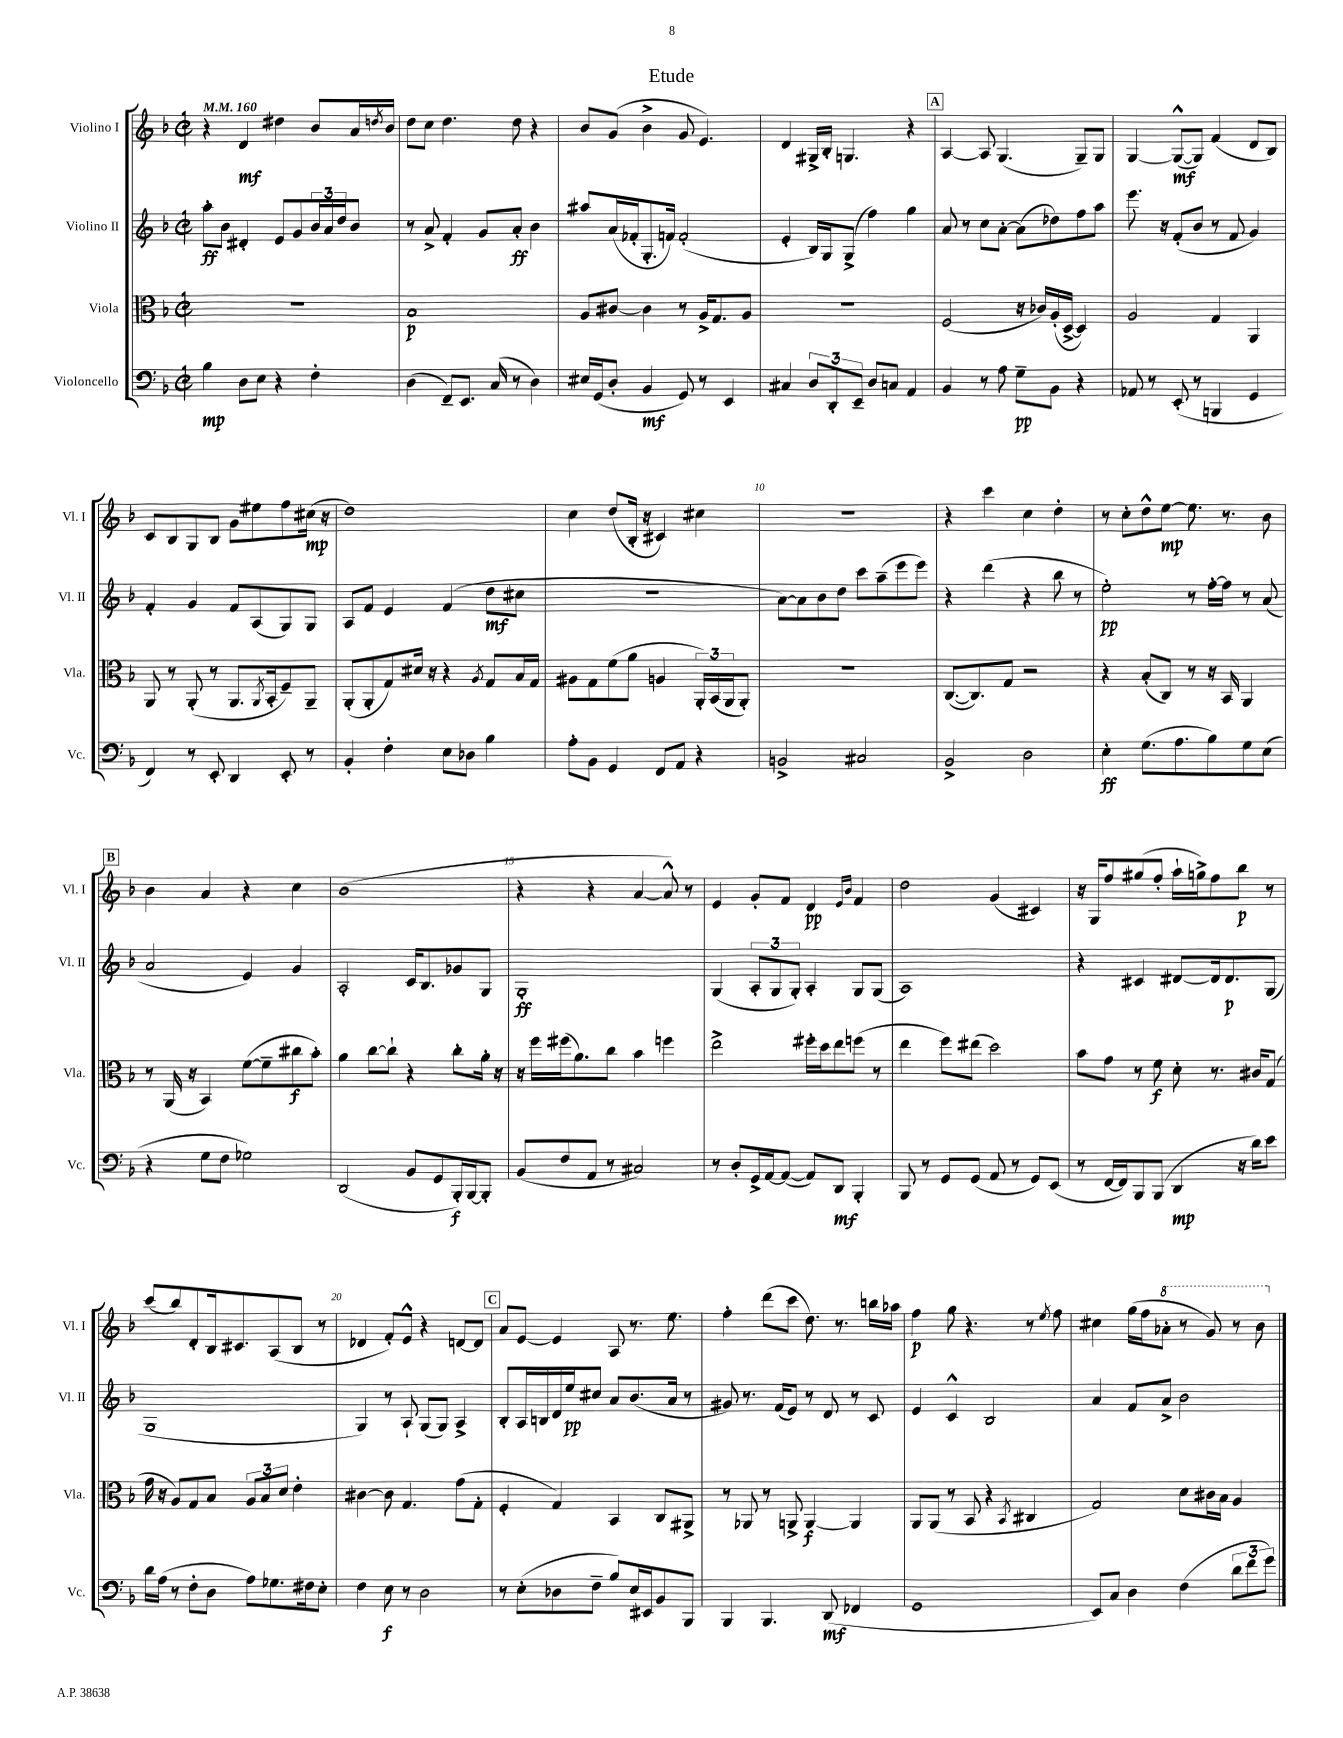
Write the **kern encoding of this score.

**kern	**dynam	**kern	**dynam	**kern	**dynam	**kern	**dynam
*part4	*part4	*part3	*part3	*part2	*part2	*part1	*part1
*staff4	*staff4	*staff3	*staff3	*staff2	*staff2	*staff1	*staff1
*I"Violoncello	*	*I"Viola	*	*I"Violino II	*	*I"Violino I	*
*I'Vc.	*	*I'Vla.	*	*I'Vl. II	*	*I'Vl. I	*
*clefF4	*	*clefC3	*	*clefG2	*	*clefG2	*
*k[b-]	*	*k[b-]	*	*k[b-]	*	*k[b-]	*
*M2/2	*	*M2/2	*	*M2/2	*	*M2/2	*
*met(c|)	*	*met(c|)	*	*met(c|)	*	*met(c|)	*
*MM160	*	*MM160	*	*MM160	*	*MM160	*
=1	=1	=1	=1	=1	=1	=1	=1
4B-\	mp	1r	.	8aa'\L	ff	4r	.
.	.	.	.	8b-\J	.	.	.
8D\L	.	.	.	4d#X'/	.	4d/	mf
8E\J	.	.	.	.	.	.	.
4r	.	.	.	8e/L	.	4dd#X\	.
.	.	.	.	8g/	.	.	.
4F'\	.	.	.	24b-/L	.	8b-/L	.
.	.	.	.	24a/	.	.	.
.	.	.	.	24dd/J	.	.	.
.	.	.	.	8b-/J	.	16a/L	.
.	.	.	.	.	.	8qddn/	.
.	.	.	.	.	.	16b-/JJ	.
=2	=2	=2	=2	=2	=2	=2	=2
(4D\	.	1B-	p	8r	.	8dd\L	.
.	.	.	.	8a^/	.	8cc\J	.
8FF~/L)	.	.	.	4f'/	.	4.dd\	.
8.EE/J	.	.	.	.	.	.	.
.	.	.	.	8g/L	.	.	.
(16C/	.	.	.	.	.	.	.
8r	.	.	.	8a'/J	ff	8dd\	.
4D\)	.	.	.	4b-\	.	4r	.
=3	=3	=3	=3	=3	=3	=3	=3
16E#X/LL	.	8A/L	.	8aa#X/L	.	8b-/L	.
(16GG/J	.	.	.	.	.	.	.
8D'/J	.	[8c#X/J	.	(16a/L	.	(8g/J	.
.	.	.	.	16f-X'/J	.	.	.
4BB-/	mf	4c#\]	.	8.G'/	.	4b-^\	.
.	.	.	.	16fn/Jk)	.	.	.
8GG/)	.	8r	.	(2f'/	.	8g/	.
8r	.	16A^/KL	.	.	.	4.e/)	.
.	.	8.G/	.	.	.	.	.
4EE/	.	.	.	.	.	.	.
.	.	8A/J	.	.	.	.	.
=4	=4	=4	=4	=4	=4	=4	=4
4C#X/	.	1r	.	4e'/	.	4d/	.
12D/L	.	.	.	16B-/LL)	.	16G#X^/LL	.
.	.	.	.	16G/J	.	16B-'/JJ	.
12DD'/	.	.	.	.	.	.	.
.	.	.	.	(8G^/J	.	4.Gn/	.
12EE~/J	.	.	.	.	.	.	.
8D/L	.	.	.	4ff\)	.	.	.
8Cn/J	.	.	.	.	.	.	.
4AA/	.	.	.	4gg\	.	4r	.
!!LO:REH:place=s1:t=A
=5	=5	=5	=5	=5	=5	=5	=5
4BB-/	.	(2F/	.	8a/	.	[4A/	.
.	.	.	.	8r	.	.	.
8r	.	.	.	8cc\L	.	8A/]	.
8A\	.	.	.	[8a'\J	.	(4.G/	.
8G~\L	pp	16r	.	(8a\L]	.	.	.
.	.	16c-X/LL)	.	.	.	.	.
8BB-\J	.	(16A'/	.	8dd-X\)	.	.	.
.	.	[16D^/JJ	.	.	.	.	.
4r	.	4D/])	.	8ff\	.	8G~/L)	.
.	.	.	.	8aa\J	.	8G/J	.
=6	=6	=6	=6	=6	=6	=6	=6
8AA-X/	.	2A/	.	8.eee\	.	[4G/	.
8r	.	.	.	.	.	.	.
.	.	.	.	16r	.	.	.
(8EE'/	.	.	.	(8f'/L	.	(8G^^/L_	mf
8r	.	.	.	8b-/J	.	8G/J])	.
4BBBn/	.	4G/	.	8r	.	(4f/	.
.	.	.	.	8f/	.	.	.
4GG/	.	4AA/	.	4g/)	.	8d/L	.
.	.	.	.	.	.	8B-/J)	.
!!LO:LB:g=z
=7	=7	=7	=7	=7	=7	=7	=7
4FF/)	.	8AA/	.	4f'/	.	8c/L	.
.	.	8r	.	.	.	8B-/	.
8r	.	(8AA'/	.	4g/	.	8G/	.
8EE'/	.	8r	.	.	.	8B-/J	.
4DD/	.	8.AA/L	.	8f/L	.	8g\L	.
.	.	.	.	(8A/	.	8ee#X\	.
.	.	8qAA/	.	.	.	.	.
.	.	16BB-'/k	.	.	.	.	.
8EE'/	.	8F~/)	.	8G/)	.	8ff\	.
8r	.	8AA~/J	.	8G/J	.	(16cc#X\Jk	mp
.	.	.	.	.	.	16r	.
=8	=8	=8	=8	=8	=8	=8	=8
4BB-'/	.	(8AA'/L	.	8A/L	.	1dd)	.
.	.	8AA'/	.	8f/J	.	.	.
4F'\	.	8G/)	.	4e/	.	.	.
.	.	16d#X/Jk	.	.	.	.	.
.	.	16r	.	.	.	.	.
8E\L	.	4r	.	(4f/	.	.	.
8D-X\J	.	.	.	.	.	.	.
.	.	8qA/	.	.	.	.	.
4B-\	.	8G/L	.	8dd\L	mf	.	.
.	.	16B-/L	.	8cc#X\J	.	.	.
.	.	16G/JJ	.	.	.	.	.
=9	=9	=9	=9	=9	=9	=9	=9
8A'\L	.	8A#X\L	.	1r	.	4cc\	.
8BB-\J	.	8G\	.	.	.	.	.
4GG/	.	(8f\	.	.	.	(8dd/L	.
.	.	8a\J	.	.	.	16B-'/Jk	.
.	.	.	.	.	.	16r	.
8FF/L	.	4An/	.	.	.	4c#X/)	.
8AA/J	.	.	.	.	.	.	.
4r	.	24AA'/LL)	.	.	.	4cc#X\	.
.	.	(24BB-/	.	.	.	.	.
.	.	24AA/J	.	.	.	.	.
.	.	8AA'/J)	.	.	.	.	.
=10	=10	=10	=10	=10	=10	=10	=10
2BBn^/	.	1r	.	[8a\L)	.	1r	.
.	.	.	.	8a\]	.	.	.
.	.	.	.	8b-\	.	.	.
.	.	.	.	8dd\J	.	.	.
2C#X/	.	.	.	8ccc\L	.	.	.
.	.	.	.	(8aa~\	.	.	.
.	.	.	.	8eee\	.	.	.
.	.	.	.	8eee\J)	.	.	.
=11	=11	=11	=11	=11	=11	=11	=11
2BB-^/	.	([8.C/L	.	4r	.	4r	.
.	.	8.C/])	.	.	.	.	.
.	.	.	.	(4ddd\	.	4ccc\	.
.	.	8G/J	.	.	.	.	.
2D\	.	2r	.	4r	.	4cc\	.
.	.	.	.	8bb-\	.	4dd'\	.
.	.	.	.	8r	.	.	.
=12	=12	=12	=12	=12	=12	=12	=12
4E'\	ff	4r	.	2ee'\)	pp	8r	.
.	.	.	.	.	.	8cc'\L	.
(8.G\L	.	(8B-'/L	.	.	.	8dd^^\	.
.	.	8C/J)	.	.	.	[8ee\J	mp
8.A\	.	.	.	.	.	.	.
.	.	8r	.	8r	.	8.ee\]	.
8B-\)	.	16r	.	[16ff'\LL	.	.	.
.	.	16BB-/	.	16ff\JJ]	.	8.r	.
8G\	.	4AA/	.	8r	.	.	.
(8E\J	.	.	.	(8a/	.	8b-\	.
!!LO:LB:g=z
!!LO:REH:place=s1:t=B
=13	=13	=13	=13	=13	=13	=13	=13
4r	.	8r	.	2a/	.	4b-\	.
.	.	(16AA/	.	.	.	.	.
.	.	16r	.	.	.	.	.
8G\L	.	4BB-/)	.	.	.	4a/	.
8F\J	.	.	.	.	.	.	.
2G-X\)	.	([8f\L	.	4e/)	.	4r	.
.	.	8f~\]	.	.	.	.	.
.	.	8cc#X\	f	4g/	.	4cc\	.
.	.	8b-'\J)	.	.	.	.	.
=14	=14	=14	=14	=14	=14	=14	=14
(2DD/	.	4a\	.	2A'/	.	(1b-	.
.	.	[8cc\L	.	.	.	.	.
.	.	8cc`\J]	.	.	.	.	.
8BB-/L	.	4r	.	16c/KL	.	.	.
.	.	.	.	8.B-/	.	.	.
8GG/	.	.	.	.	.	.	.
16BBB-'/L)	f	8cc'\L	.	8g-X/	.	.	.
[16BBB-/J	.	.	.	.	.	.	.
8BBB-'/J]	.	16a'\Jk	.	8G/J	.	.	.
.	.	16r	.	.	.	.	.
=15	=15	=15	=15	=15	=15	=15	=15
(8BB-/L	.	16r	.	1G'	ff	4r	.
.	.	16ff\LL	.	.	.	.	.
8F/	.	(16ff#X\J	.	.	.	.	.
.	.	8.a\)	.	.	.	.	.
8AA/J	.	.	.	.	.	4r	.
8r	.	8cc\J	.	.	.	.	.
2C#X/)	.	4b-\	.	.	.	[4a/	.
.	.	4ffn\	.	.	.	8a^^/])	.
.	.	.	.	.	.	8r	.
=16	=16	=16	=16	=16	=16	=16	=16
8r	.	2ee^\	.	(4G/	.	4e/	.
8D'/L	.	.	.	.	.	.	.
16GG^/L	.	.	.	12A'/L	.	8g'/L	.
[16AA/J	.	.	.	.	.	.	.
.	.	.	.	12G/	.	.	.
(8AA/J_	.	.	.	.	.	8f/J	.
.	.	.	.	12G'/J)	.	.	.
8AA/L])	.	16ff#X'\LL	.	4A'/	.	4d/	pp
.	.	16dd\J	.	.	.	.	.
8DD/J	mf	8ee\	.	.	.	.	.
.	.	.	.	.	.	16qqe/LL	.
.	.	.	.	.	.	16qqb-/JJ	.
4BBB-'/	.	(8ffn\J	.	8G/L	.	4f/	.
.	.	8r	.	(8G/J	.	.	.
=17	=17	=17	=17	=17	=17	=17	=17
8BBB-/	.	4ee\	.	1A)	.	2dd\	.
8r	.	.	.	.	.	.	.
8GG/L	.	8ff\L)	.	.	.	.	.
(8GG/J	.	(8ee#X\J	.	.	.	.	.
8AA/	.	2dd\)	.	.	.	(4g/	.
8r	.	.	.	.	.	.	.
8GG/L)	.	.	.	.	.	4c#X/)	.
(8EE/J	.	.	.	.	.	.	.
=18	=18	=18	=18	=18	=18	=18	=18
8r	.	8b-\L	.	4r	.	16r	.
.	.	.	.	.	.	16G/KL	.
[16FF/LL	.	8g\J	.	.	.	8ff/	.
16FF/J])	.	.	.	.	.	.	.
8BBB-/	.	8r	.	4c#X/	.	(8gg#X/	.
(8BBB-/J	.	8f\	f	.	.	8ff'/J	.
4DD/	mp	8d'\	.	[8d#X/L	.	16aa`\LL	.
.	.	.	.	.	.	16ggn^\J)	.
.	.	8.r	.	16d#/k]	.	8ff\	.
.	.	.	.	8.d#/	p	.	.
16r	.	.	.	.	.	8bb-\J	p
16d\KL)	.	16c#X/KL	.	.	.	.	.
8e\J	.	(8G/J	.	(8G/J	.	8r	.
!!LO:LB:g=z
=19	=19	=19	=19	=19	=19	=19	=19
16d\LL	.	16g\	.	1G	.	(8ccc/L	.
(16A\JJ	.	16r	.	.	.	.	.
8r	.	8A/L)	.	.	.	8bb-/)	.
8F'\L	.	8G/	.	.	.	8d'/	.
8D\J	.	8B-/J	.	.	.	16B-/k	.
.	.	.	.	.	.	8.c#X/	.
8A\L)	.	12A/L	.	.	.	.	.
.	.	12B-/	.	.	.	.	.
8.G-X\	.	.	.	.	.	(8A/	.
.	.	12d/J	.	.	.	.	.
.	.	4e'\	.	.	.	8B-/J	.
16F#X\k	.	.	.	.	.	.	.
8E'\J	.	.	.	.	.	8r	.
=20	=20	=20	=20	=20	=20	=20	=20
4F\	.	[4c#X\	.	4G/)	.	4d-X/	.
8E\	f	8c#\]	.	8r	.	8f'/L)	.
8r	.	4.G/	.	8A`/	.	8e^^/J	.
2D\	.	.	.	(8G/L	.	4r	.
.	.	.	.	8G/J)	.	.	.
.	.	(8g\L	.	4A^/	.	[8dn/L	.
.	.	8G'\J	.	.	.	8d/J]	.
!!LO:REH:place=s1:t=C
=21	=21	=21	=21	=21	=21	=21	=21
8r	.	4F'/	.	8B-'/L	.	8a/L	.
(8E'\L	.	.	.	16A/L	.	[8e/J	.
.	.	.	.	16Bn/	.	.	.
8D-X\	.	4G/)	.	16d/	.	4e/]	.
.	.	.	.	16ee/J	pp	.	.
8F~\J	.	.	.	8cc#X/J	.	.	.
8B-/L)	.	4BB-/	.	8a/L	.	8A/	.
16E/L	.	.	.	(8.b-/	.	8.r	.
16EE#X/J	.	.	.	.	.	.	.
8BB-/	.	8C/L	.	.	.	.	.
.	.	.	.	16a/Jk	.	8.ee\	.
8BBB-/J	.	8AA#X^/J	.	8r	.	.	.
=22	=22	=22	=22	=22	=22	=22	=22
4BBB-/	.	8r	.	8g#X/)	.	4ff'\	.
.	.	8AA-X/	.	8.r	.	.	.
4.BBB-/	.	8r	.	.	.	(8ddd\L	.
.	.	.	.	(16f/KL	.	.	.
.	.	8AAn^/	.	8e/J)	.	8ccc\J	.
.	.	[4AA/	f	8r	.	8.dd\)	.
(8DD/	mf	.	.	8d/	.	.	.
.	.	.	.	.	.	8.r	.
4FF-X/	.	4AA/]	.	8r	.	.	.
.	.	.	.	8c/	.	16bbn\LL	.
.	.	.	.	.	.	16aa-X\JJ	.
=23	=23	=23	=23	=23	=23	=23	=23
1GG	.	8AA/L	.	4e/	.	4ff\	p
.	.	(8AA/J	.	.	.	.	.
.	.	8r	.	4c^^/	.	8gg\	.
.	.	8BB-/	.	.	.	4.r	.
.	.	4r	.	2B-/	.	.	.
.	.	8qBB-/	.	.	.	.	.
.	.	4C#X/	.	.	.	8r	.
.	.	.	.	.	.	8qee/	.
.	.	.	.	.	.	8ff\	.
=24	=24	=24	=24	=24	=24	=24	=24
8EE/L)	.	2G/)	.	4a/	.	4cc#X\	.
8C/J	.	.	.	.	.	.	.
4D\	.	.	.	8f/L	.	(16gg\LL	.
.	.	.	.	.	.	16ff\J	.
*	*	*	*	*	*	*8va	*
.	.	.	.	8a^/J	.	8aa-X'\J	.
(4F\	.	8d\L	.	2b-\	.	8r	.
.	.	16c#X\L	.	.	.	8gg/)	.
.	.	16B-\JJ	.	.	.	.	.
12d\L	.	4A/	.	.	.	8r	.
12f\	.	.	.	.	.	.	.
.	.	.	.	.	.	8bb-\	.
12g\J)	.	.	.	.	.	.	.
*	*	*	*	*	*	*X8va	*
==	==	==	==	==	==	==	==
*-	*-	*-	*-	*-	*-	*-	*-
